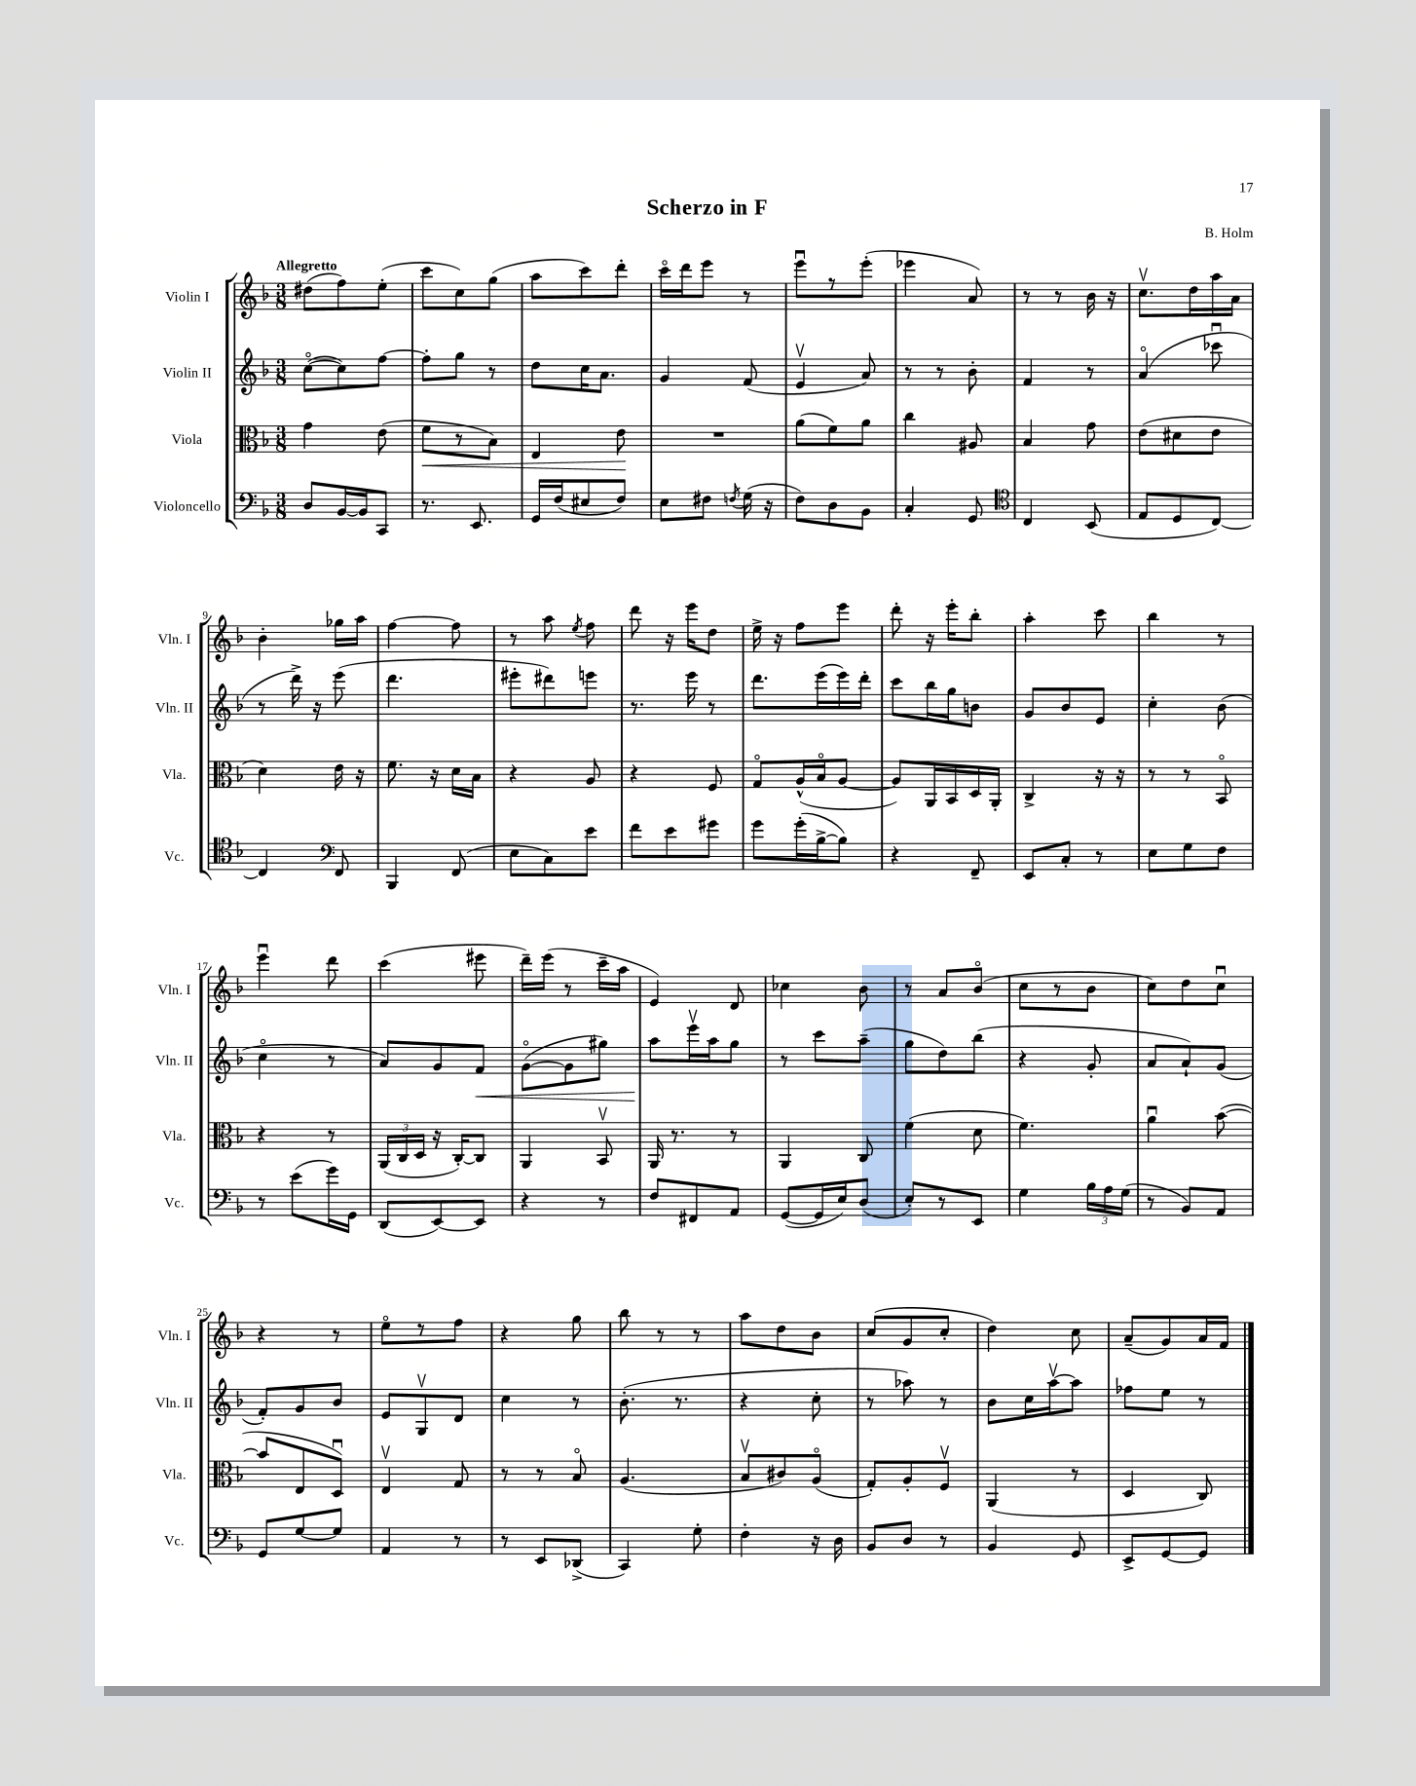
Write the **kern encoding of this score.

**kern	**kern	**kern	**kern
*staff4	*staff3	*staff2	*staff1
*clefF4	*clefC3	*clefG2	*clefG2
*k[b-]	*k[b-]	*k[b-]	*k[b-]
*M3/8	*M3/8	*M3/8	*M3/8
8D/L	4g\	([8cco\L	(8dd#\L
[16BB-/L	.	8cc\])	8ff\)
16BB-/]J	.	.	.
8CC/J	(8e\	[8ff\J	(8ee'\J
=	=	=	=
8.r	8f\L	8ff'\]L	8ccc\L
.	8r	8gg\J	8cc\)
8.EE/	.	.	.
.	8B-\J)	8r	(8gg\J
=	=	=	=
16GG/LL	4E/	8dd\L	8aa\L
(16F/J	.	.	.
8E#/	.	16cc\K	8ccc\)
.	.	8.a\J	.
8F/J)	8e\	.	8ddd'\J
=	=	=	=
8E\L	4.r	4g/	16ccco\LL
.	.	.	16ddd\J
8F#\J	.	.	8eee\J
8qF/	.	.	.
(16G\	.	(8f/	8r
16r	.	.	.
=	=	=	=
8F\L)	(8a\L	4ev/	8eeeu\L
8D\	8f\)	.	8r
8BB-\J	8a\J	8a/)	(8eee'\J
=	=	=	=
4C'/	4cc\	8r	4eee-\
.	.	8r	.
8GG/	8A#/	8b-'\	8a/)
=	=	=	=
*clefC4	*	*	*
4C/	4B-/	4f/	8r
.	.	.	8r
(8BB-/	8g\	8r	16b-\
.	.	.	16r
=	=	=	=
8E/L	(8e\L	(4ao/	8.ccv\L
8D/	8d#\	.	.
.	.	.	16dd\L
[8C/J)	8e\J	8ccc-u\	16aa\
.	.	.	16a\JJ
=	=	=	=
4C/]	4d\)	8r	4b-'\
.	.	16ddd^\)	.
.	.	16r	.
*clefF4	*	*	*
8FF/	16e\	(8eee\	16gg-\LL
.	16r	.	16aa\JJ
=	=	=	=
4BBB-/	8.f\	4.ddd\	[4ff\
.	16r	.	.
(8FF/	16d\LL	.	8ff\]
.	16B-\JJ	.	.
=	=	=	=
8E\L	4r	8eee#'\L	8r
8C\)	.	8ddd#\)	8aa\
.	.	.	8qee/
8e\J	8A/	8eee\J	8ff\
=	=	=	=
8f\L	4r	8.r	8ddd\
8e\	.	.	16r
.	.	16eee\	16eee\LK
8g#\J	8F/	8r	8dd\J
=	=	=	=
8g\L	8Go/L	8.ddd\L	16ee^\
.	.	.	16r
(16g'\L	(16A^^/L	.	8ff\L
[16B-^\J	16B-o/J	(16eee\L	.
8B-\]J)	[8A/J	16eee\)	8eee\J
.	.	16ddd'\JJ	.
=	=	=	=
4r	8A/]L)	8ccc\L	8ddd'\
.	16AA/L	16bb-\L	16r
.	16BB-/	16gg\J	16eee'\LK
8FF~/	16D/	8b\J	8bb-'\J
.	16AA'/JJ	.	.
=	=	=	=
8EE/L	4C^/	8g/L	4aa'\
8C'/J	.	8b-/	.
8r	16r	8e/J	8ccc\
.	16r	.	.
=	=	=	=
8E\L	8r	4cc'\	4bb-\
8G\	8r	.	.
8F\J	8BB-o/	(8b-\	8r
=	=	=	=
8r	4r	4cco\	4eeeu\
(8e\L	.	.	.
16g\L)	8r	8r	8ddd\
16GG\JJ	.	.	.
=	=	=	=
(8DD/L	(24AA/LL	8a/L)	(4ccc\
.	24C/	.	.
.	24D/JJ	.	.
[8EE/)	16r	8g/	.
.	[16C'/LK)	.	.
8EE/]J	8C/]J	8f/J	8eee#\
=	=	=	=
4r	4AA/	([8go\L	16ddd~\LL)
.	.	.	(16eee\JJ
.	.	8g\]	8r
8r	8BB-v/	8gg#\J)	16ccc~\LL
.	.	.	16aa\JJ
=	=	=	=
8F/L	16AA/	8aa\L	4e/)
.	8.r	.	.
8FF#/	.	16eeev\L	.
.	.	16aa\J	.
8AA/J	8r	8gg\J	8d/
=	=	=	=
([8GG/L	4AA/	8r	4cc-\
16GG/]L	.	8ccc\L	.
16E/J)	.	.	.
(8D/J	8C/	(8aa~\J	8b-\
=	=	=	=
8E'/L)	(4f\	8gg\L	8r
8r	.	8dd\)	8a/L
8EE/J	8d\	(8bb-\J	(8b-o/J
=	=	=	=
4G\	4.f\)	4r	8cc\L
.	.	.	8r
24B-\LL	.	8g'/	8b-\J
24A\	.	.	.
(24G\JJ	.	.	.
=	=	=	=
8r	4au\	8a/L	8cc\L)
8BB-/L)	.	8a`/)	8dd\
8AA/J	([8b-\	(8g/J	8ccu\J
=	=	=	=
8GG/L	8b-/]L	8f'/L)	4r
[8G/	8E/	8g/	.
8G/]J	8Du/J)	8b-/J	8r
=	=	=	=
4AA/	4Ev/	8e/L	8eeo\L
.	.	8Gv/	8r
8r	8G/	8d/J	8ff\J
=	=	=	=
8r	8r	4cc\	4r
8EE/L	8r	.	.
(8DD-^/J	8B-o/	8r	8gg\
=	=	=	=
4CC/)	(4.A/	(8.b-'\	8bb-\
.	.	.	8r
.	.	8.r	.
8G'\	.	.	8r
=	=	=	=
4F'\	8B-v/L	4r	8aa\L
.	8c#/)	.	8dd\
16r	(8Ao/J	8cc'\	8b-\J
16D\	.	.	.
=	=	=	=
8BB-/L	8G'/L)	8r	(8cc/L
8D/J	8A'/	8aa-\)	8g/
8r	8Fv/J	8r	8cc'/J
=	=	=	=
4BB-/	(4AA/	8b-\L	4dd\)
.	.	16cc\L	.
.	.	[16aav\J	.
8GG/	8r	8aa\]J	8cc\
=	=	=	=
8EE^/L	4D/	8ff-\L	(8a~/L
[8GG/	.	8ee\J	8g/)
8GG/]J	8C/)	8r	16a/L
.	.	.	16f/JJ
==	==	==	==
*-	*-	*-	*-
